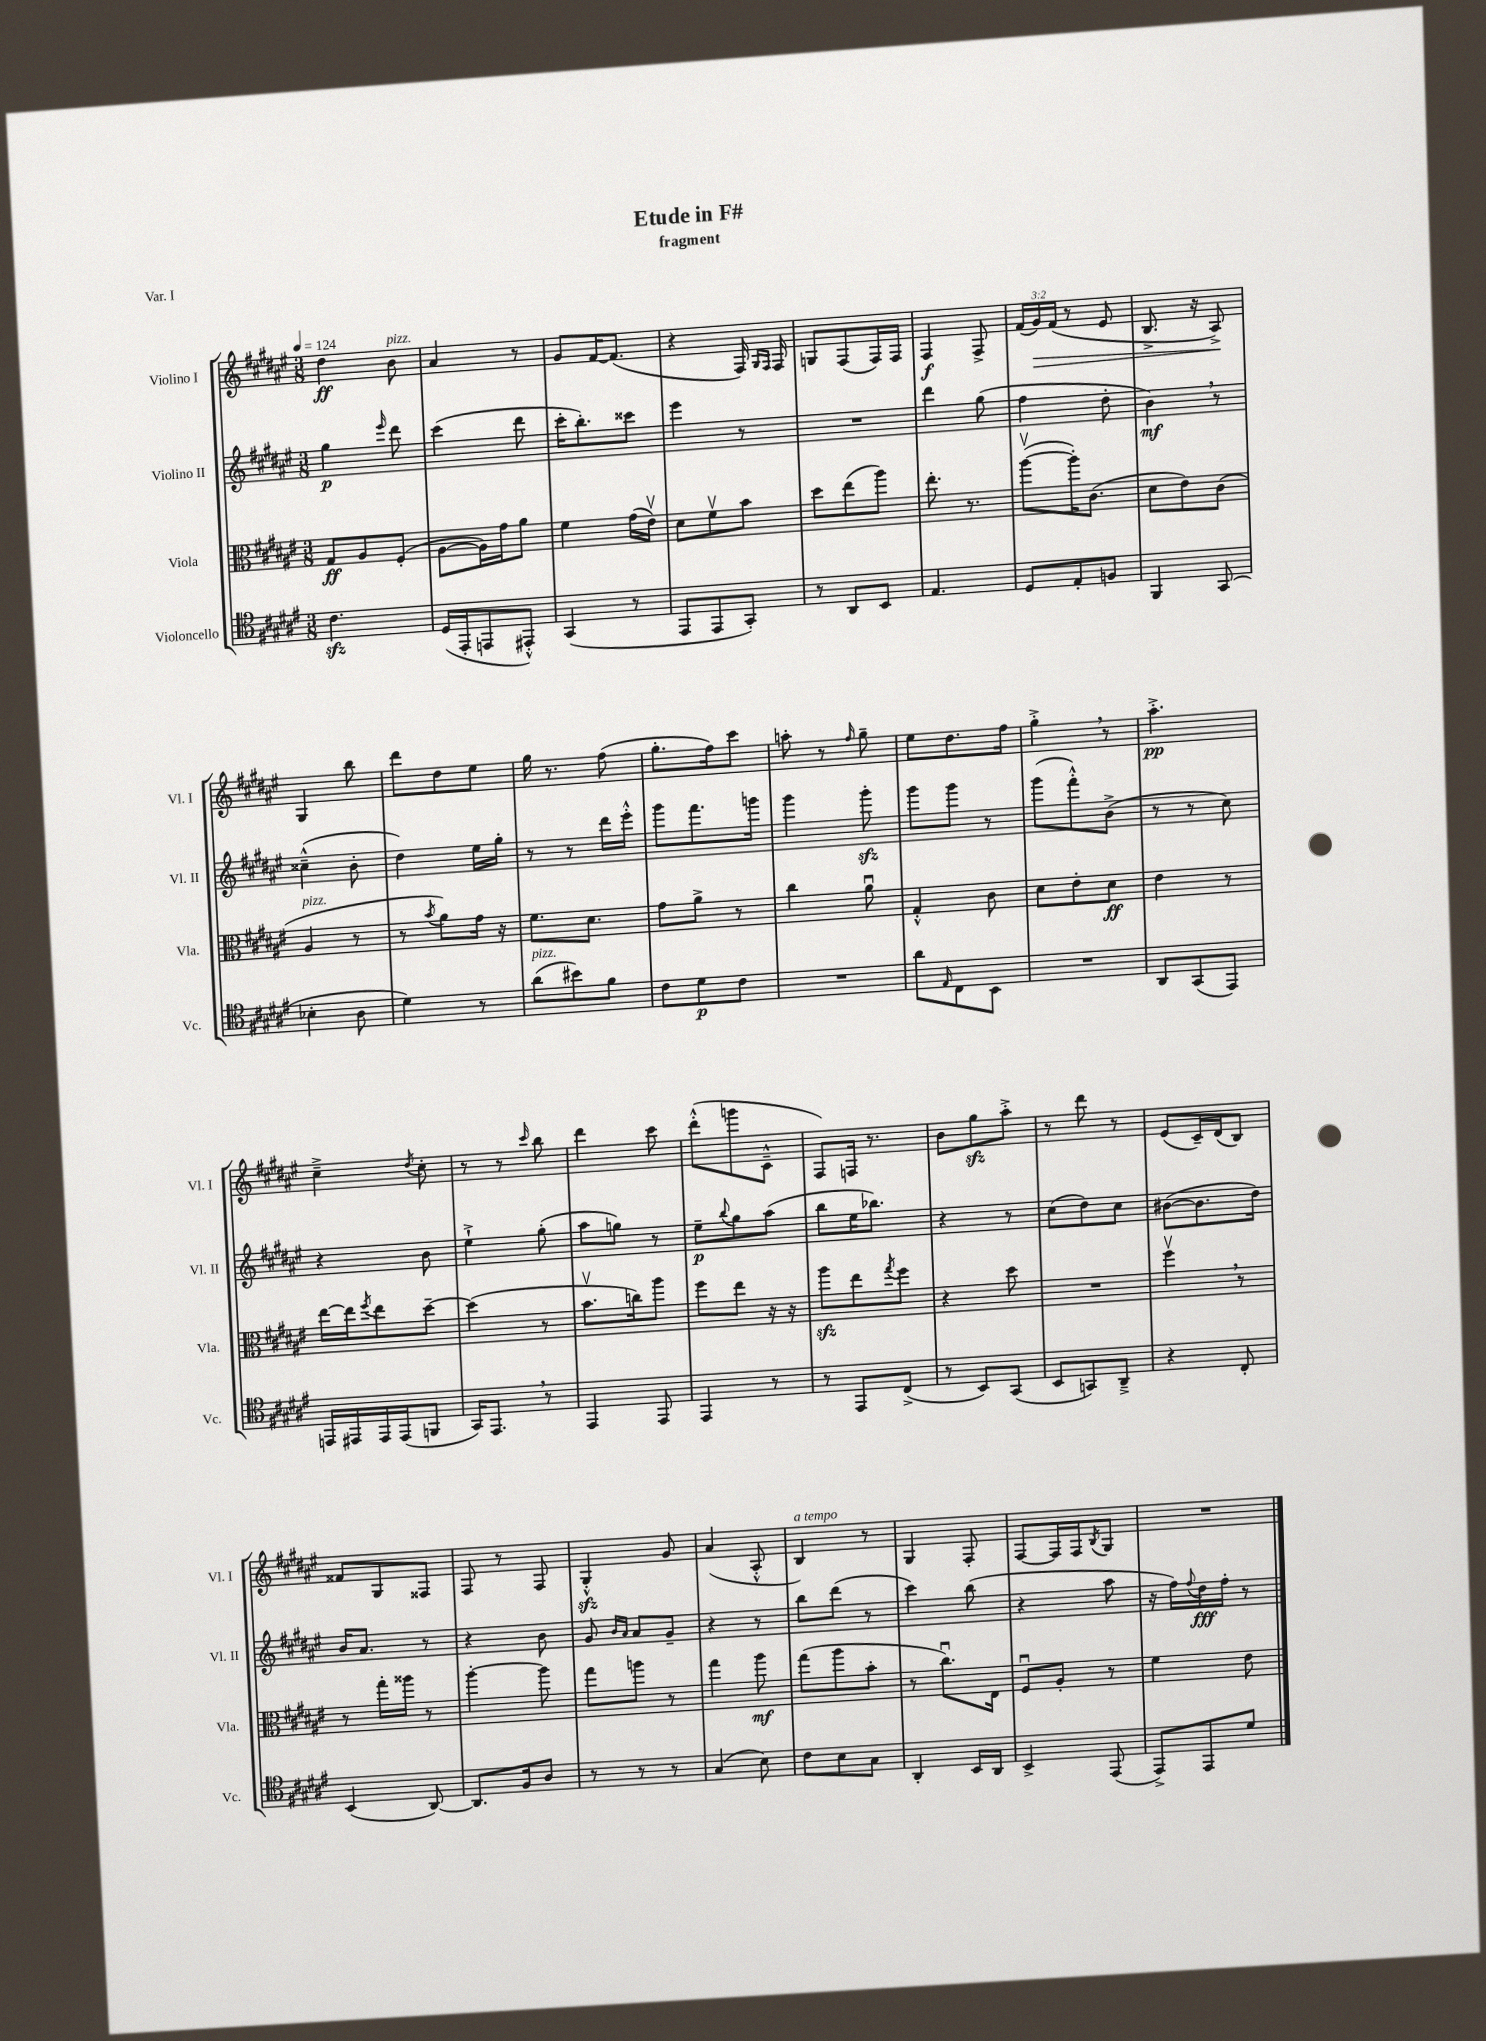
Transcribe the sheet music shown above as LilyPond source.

\header { title = "Etude in F#" subtitle = "fragment" piece = "Var. I" }
<<
\new StaffGroup <<
\new Staff = "s0" \with { instrumentName = "Violino I" shortInstrumentName = "Vl. I" } {
    \clef treble \key fis \major \numericTimeSignature \time 3/8 \override Staff.TupletNumber.text = #tuplet-number::calc-fraction-text \tempo 4 = 124
    dis''4\ff b'8^\markup { \italic "pizz." } |
    ais'4 r8 |
    gis'8 fis'16~ fis'8.( |
    r4 fis16) \grace { gis16 fis16 } fis16 |
    g8 fis8( fis16) fis16 |
    fis4\f fis8-> |
    \tuplet 3/2 { fis'16( gis'16\>) fis'16( } r8 eis'8 |
    b8.-> r16 ais8->\!) |
    gis4 b''8 |
    dis'''8 dis''8 eis''8 |
    gis''16 r8. fis''8( |
    gis''8.-. fis''16) cis'''8 |
    a''8-. r8 \grace { fis''16 } gis''8-- |
    eis''8 dis''8. fis''16 |
    gis''4-.-> \breathe r8 |
    ais''4.-.->\pp |
    cis''4---> \acciaccatura { dis''8 } cis''8-. |
    r8 r8 \grace { cis'''16 } b''8 |
    dis'''4 cis'''8 |
    dis'''8-.-^( g'''8 cis'8---^ |
    fis8) f16 r8. |
    b'8 gis''8\sfz ais''8-.-> |
    r8 dis'''8 r8 |
    eis'8( cis'16--) dis'16( b8) |
    fisis'8 gis8 fisis8 |
    fis8 r8 fis8 |
    gis4-.-^\sfz gis'8 |
    ais'4( ais8-.-^ |
    b4^\markup { \italic "a tempo" }) r8 |
    gis4 fis8-. |
    fis8~ fis16 fis16 \acciaccatura { b8 } gis8 |
    R4. \bar "|." |
}
\new Staff = "s1" \with { instrumentName = "Violino II" shortInstrumentName = "Vl. II" } {
    \clef treble \key fis \major \numericTimeSignature \time 3/8
    gis''4\p \grace { eis'''16 } dis'''8 |
    cis'''4( dis'''8 |
    cis'''16-. b''8.-.) cisis'''8 |
    eis'''4 r8 |
    R4. |
    dis'''4 gis''8( |
    fis''4 dis''8-. |
    b'4\mf) \breathe r8 |
    cisis''4---^( b'8-. |
    dis''4) eis''16 gis''16-. |
    r8 r8 dis'''16 eis'''16-.-^ |
    gis'''8 fis'''8. g'''16 |
    gis'''4 gis'''8-.\sfz |
    gis'''8 gis'''8 r8 |
    gis'''8( fis'''8-.-^) b'8->( |
    r8 r8 cis''8) |
    r4 b'8 |
    eis''4-!-> gis''8-.( |
    ais''8 g''8) r8 |
    eis''8--\p \appoggiatura { b''8 } gis''8 ais''8( |
    b''8 eis''16 bes''8.) |
    r4 r8 |
    cis''8( dis''8) cis''8 |
    bis'8~( bis'8. dis''16) |
    b'16 ais'8. r8 |
    r4 b'8 |
    gis'8 \grace { b'16 ais'16 } ais'8 gis'8-- |
    r4 r8 |
    b''8 dis'''8( r8 |
    cis'''4) b''8( |
    r4 ais''8 |
    r16 fis''16) \appoggiatura { fis''8 } dis''16\fff fis''16-. r8 \bar "|." |
}
\new Staff = "s2" \with { instrumentName = "Viola" shortInstrumentName = "Vla." } {
    \clef alto \key fis \major \numericTimeSignature \time 3/8
    gis8\ff ais8 fis8-.( |
    ais8~ ais16) gis'16 ais'8 |
    fis'4 gis'16( eis'16\upbow) |
    dis'8 fis'8\upbow b'8 |
    dis''8 eis''8( ais''8) |
    eis''8.-. r8. |
    ais''8~\upbow( ais''16-.) cis'8.( |
    dis'8 eis'8) cis'8( |
    ais4^\markup { \italic "pizz." } r8 |
    r8 \acciaccatura { b'8 } ais'8) gis'16 r16 |
    fis'8. dis'8. |
    gis'8 ais'8-> r8 |
    cis''4 ais'8\downbow |
    gis4-.-^ cis'8 |
    dis'8 eis'8-. dis'8\ff |
    eis'4 r8 |
    eis''16~ eis''16 \acciaccatura { fis''8 } eis''8 dis''8~-- |
    dis''4( r8 |
    b'8.\upbow c''16) ais''8 |
    fis''8 eis''8 r16 r16 |
    ais''8\sfz eis''8 \acciaccatura { gis''8 } fis''8 |
    r4 dis''8 |
    R4. |
    fis''4\upbow \breathe r8 |
    r8 gis''16-. aisis''16 r8 |
    ais''4~-. ais''8 |
    gis''8 a''8 r8 |
    gis''4 ais''8\mf |
    gis''8( ais''8 b'8-. |
    r8 cis''8.\downbow) eis16 |
    fis8\downbow ais8-. r8 |
    fis'4 eis'8 \bar "|." |
}
\new Staff = "s3" \with { instrumentName = "Violoncello" shortInstrumentName = "Vc." } {
    \clef tenor \key fis \major \numericTimeSignature \time 3/8
    cis'4.\sfz |
    dis16( eis,16-. e,8 eis,8-.-^) |
    gis,4( r8 |
    eis,8 eis,8 gis,8-.) |
    r8 ais,8 b,8 |
    eis4. |
    dis8 eis8-. f8 |
    fis,4 gis,8( |
    bes4-. ais8 |
    dis'4) r8 |
    ais'8^\markup { \italic "pizz." }( bis'8) fis'8 |
    cis'8 dis'8\p cis'8 |
    R4. |
    ais'8 \grace { eis16 } cis8 b,8 |
    R4. |
    ais,8 gis,8( eis,8) |
    e,16 eis,16 eis,16 eis,16( f,8 |
    gis,16) eis,8. \breathe r8 |
    eis,4 eis,8 |
    eis,4 r8 |
    r8 eis,8 cis8->( |
    r8 b,8) gis,8( |
    b,8 g,8) ais,8---> |
    r4 cis8-. |
    b,4( ais,8~) |
    ais,8. fis16 ais8 |
    r8 r8 r8 |
    gis4( b8) |
    cis'8 b8 gis8 |
    ais,4-. b,16 ais,16 |
    b,4-> eis,8( |
    eis,8->) eis,8 dis'8 \bar "|." |
}
>>
>>
\layout { \context { \Score \remove "Bar_number_engraver" } }
